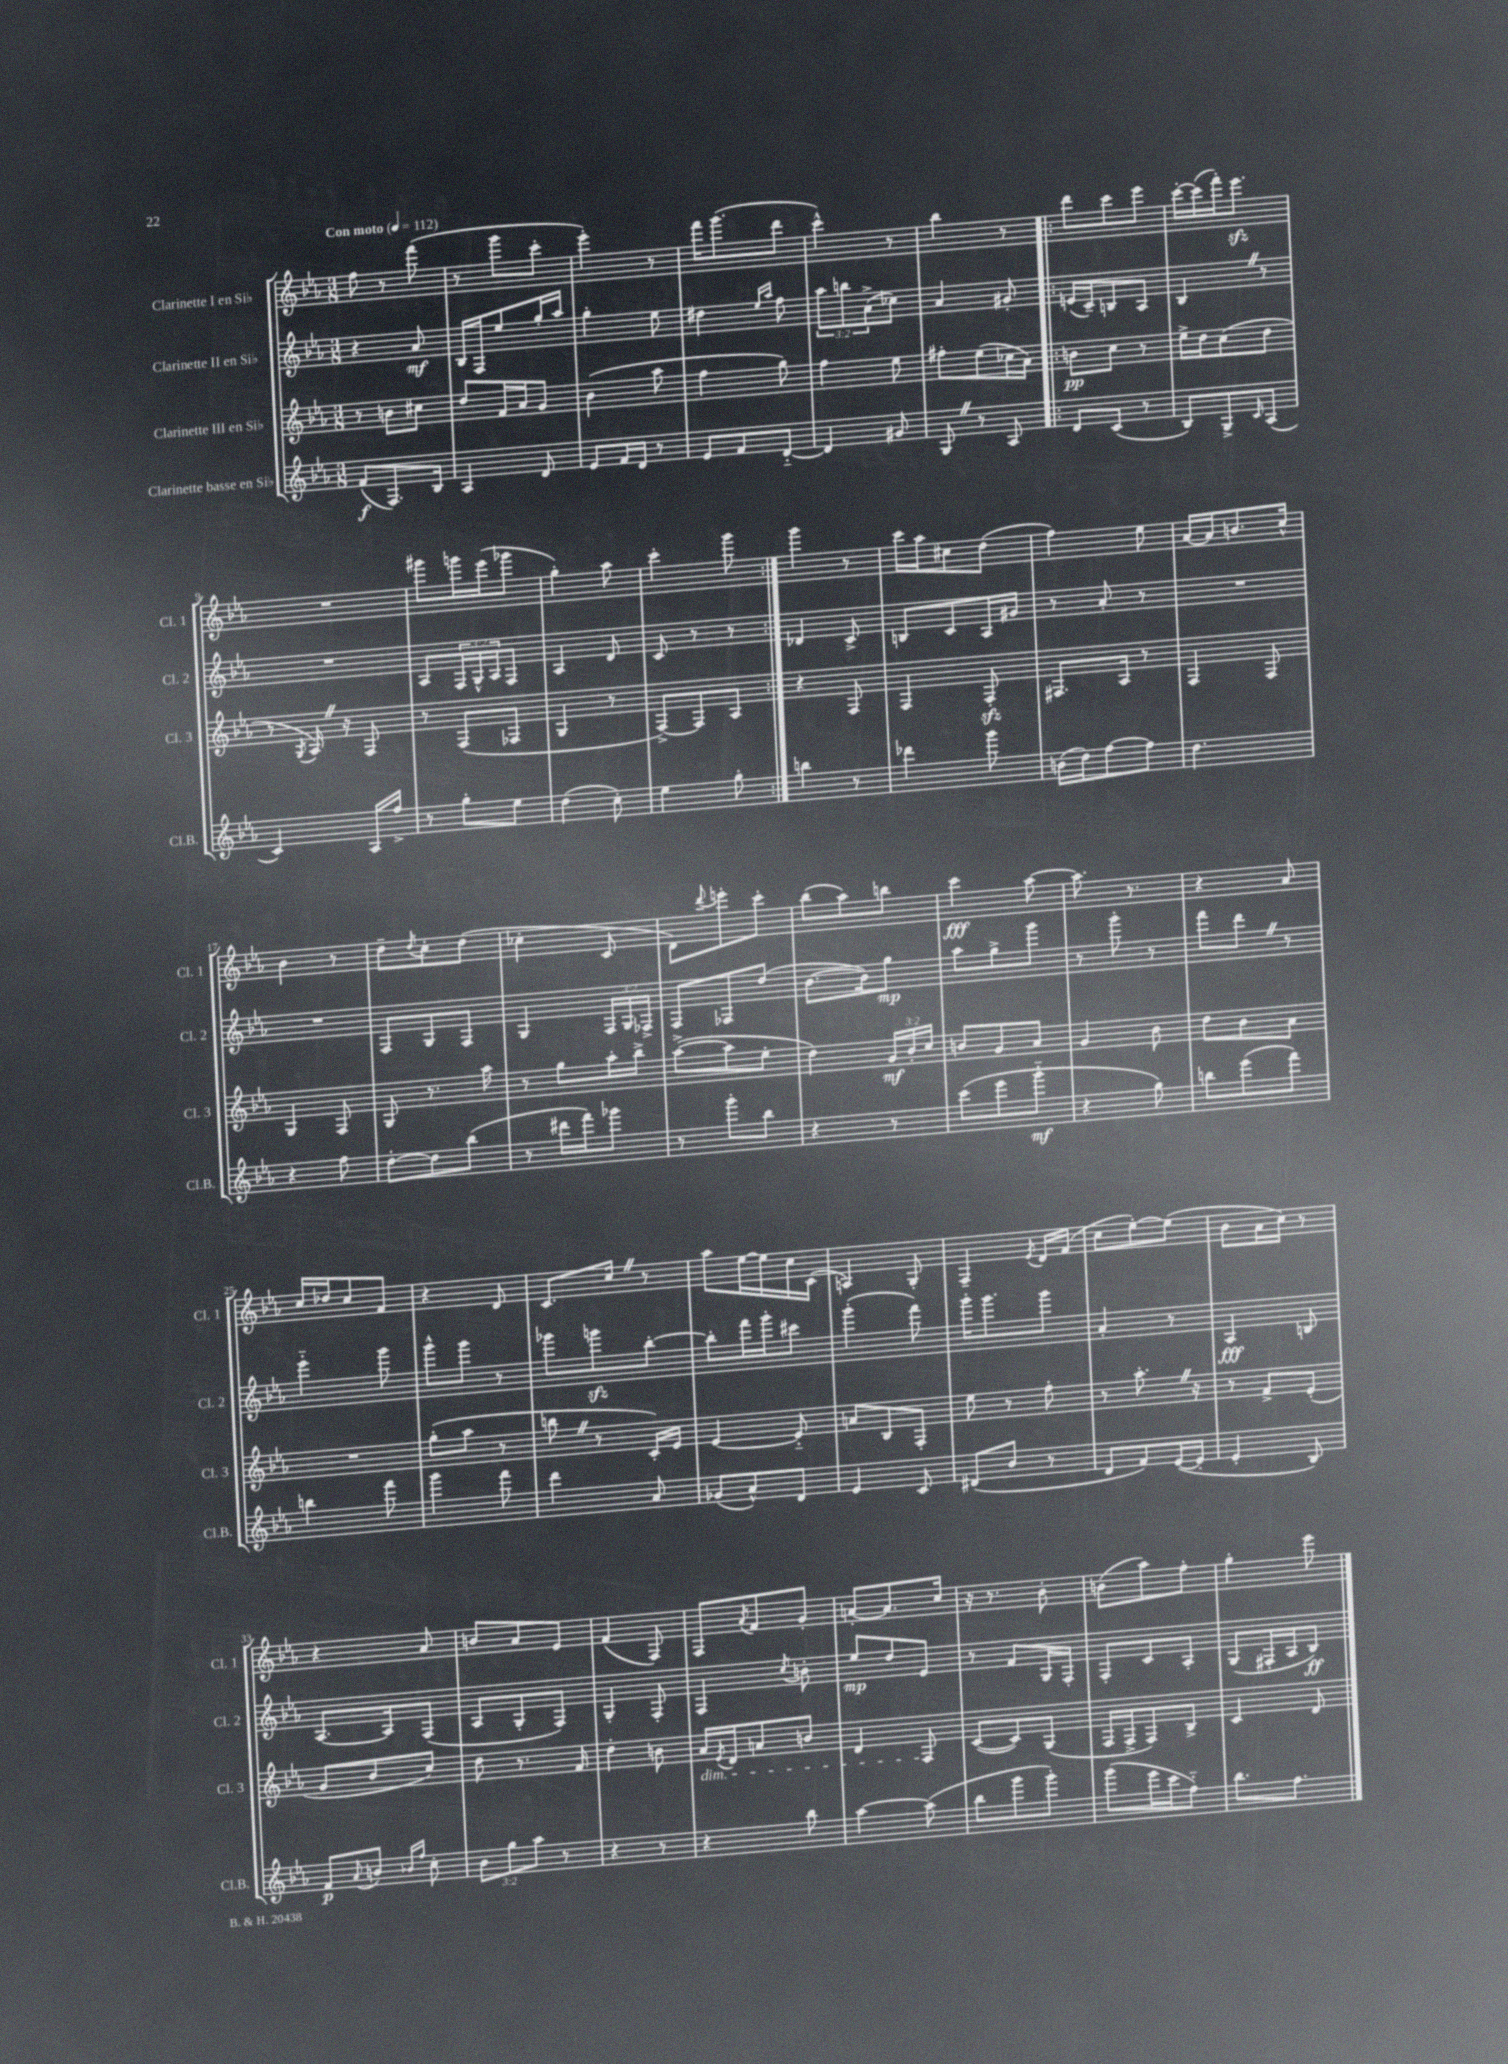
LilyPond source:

<<
\new StaffGroup <<
\new Staff = "s0" \with { instrumentName = "Clarinette I en Sib" shortInstrumentName = "Cl. 1" } {
    \clef treble \key ees \major \numericTimeSignature \time 3/8 \tempo "Con moto" 4 = 112
    f''8 r8 f'''8( |
    r8 g'''8 c'''8-. |
    ees'''4-.) r8 |
    f'''16 g'''8.( d'''8 |
    c'''4-^) r8 |
    bes''4 r8 |
    \repeat volta 2 { d'''8 c'''8 ees'''8 |
    c'''16~-. c'''16( f'''16-.) ees'''8.\sfz |
    R4. |
    gis'''8 g'''16 ees'''16( ges'''8 |
    g''4-.) aes''8 |
    c'''4-. g'''8 | }
    g'''4 r8 |
    c'''16 aes''16 cis''8 d''8( |
    f''4) ees''8 |
    aes'16~ aes'16 b'8. c''16-^ |
    bes'4 r8 |
    d''8-- \acciaccatura { d''8 } c''8-. d''8( |
    ces''4-. c'8 |
    d'8) \appoggiatura { d'''8 } e'''8-. c'''8-. |
    bes''8( aes''8) b''8 |
    c'''4\fff aes''8~ |
    aes''8. r8. |
    r4 aes'8 |
    c''16 des''16 c''8 f'8 |
    r4 d'8 |
    c'8. c''16 \once \override BreathingSign.text = \markup { \musicglyph "scripts.caesura.straight" } \breathe r8 |
    aes''8 ees''16~ ees''16 c''16 c'16( |
    a4) g8-. |
    f4-- \acciaccatura { ees'8 } d'16 f'16( |
    c''8 ees''8~-.) ees''8( |
    bes'8 aes'16 c''16) r8 |
    r4 aes'8 |
    b'8 aes'8 ees'8 |
    f'4( f8) |
    f8 \acciaccatura { aes'8 } f'8 g'8-. |
    a'8~-. a'8. c''16 |
    r16 r8. bes'8-. |
    b'8( aes''8) f''8-. |
    g''4-. ees'''8 \bar "|." |
}
\new Staff = "s1" \with { instrumentName = "Clarinette II en Sib" shortInstrumentName = "Cl. 2" } {
    \clef treble \key ees \major \numericTimeSignature \time 3/8 \override Staff.TupletNumber.text = #tuplet-number::calc-fraction-text
    r4 aes'8\mf |
    bes16 f16 ees''8 g''16-. aes''16 |
    g''4-. ees''8 |
    dis''4 \grace { ees''16 aes''16 } f''8 |
    \tuplet 3/2 { aes''8 b''8 aes'8->( } ces''8) |
    aes'4 gis'8-. |
    \repeat volta 2 { e'16( c'16--) b8 aes8 |
    bes4 \once \override BreathingSign.text = \markup { \musicglyph "scripts.caesura.straight" } \breathe r8 |
    R4. |
    aes8 \tuplet 3/2 { f16 g16-^ aes16 } f8 |
    aes4 d'8 |
    c'8 r8 r8 | }
    des'4 c'8-> |
    b8 c'8 aes16 gis'16 |
    r8 aes'8-. r8 |
    R4. |
    R4. |
    f8 g8 f8 |
    g4 \tuplet 3/2 { f16 g16 fes16-> } |
    f8 fes8 d''8( |
    bes'8.~ bes'16) g''8\mp |
    aes''8 g''8-> g'''8 |
    r8 g'''8-. r8 |
    f'''8 d'''8 \once \override BreathingSign.text = \markup { \musicglyph "scripts.caesura.straight" } \breathe r8 |
    ees'''4-_ g'''8 |
    g'''8-^ g'''8 r8 |
    ges'''8 g'''8\sfz bes''8~-. |
    bes''8-. f'''16 g'''16-. cis'''8 |
    g'''4-.( f'''8) |
    g'''16-. g'''8. g'''8 |
    aes'4-. r8 |
    aes4\fff b8 |
    aes8.~ aes16 f8( |
    aes8 g8-. f8) |
    g4-. f8-. |
    f4 \acciaccatura { c''8 } b'8-. |
    ees''8\mp d''8 ees'8 |
    r8 f'8 g16 f16-. |
    f8-. c'8 aes8-. |
    g8( fis16-. aes16 bes8\ff) \bar "|." |
}
\new Staff = "s2" \with { instrumentName = "Clarinette III en Sib" shortInstrumentName = "Cl. 3" } {
    \clef treble \key ees \major \numericTimeSignature \time 3/8 \override Staff.TupletNumber.text = #tuplet-number::calc-fraction-text
    r8 b'8 cis''8 |
    d''8 f'16 aes'16 g'8 |
    bes'4( aes''8 |
    f''4 g''8) |
    f''4 ees''8 |
    fis''8-. ees''8( ces''16 aes'16) |
    \repeat volta 2 { b'8\pp c''8 r8 |
    ees''16-> d''16 c''8( d''8 |
    r8 \acciaccatura { g8 } aes16) \once \override BreathingSign.text = \markup { \musicglyph "scripts.caesura.straight" } \breathe r16 f8 |
    r8 f8( fes8 |
    g4 r8 |
    f8~->) f8 aes8 | }
    r4 f8 |
    f4 f8-.\sfz |
    fis8. aes16 r8 |
    f4 f8 |
    g4 f8 |
    g8 r8. aes''16 |
    r8 g''8 aes''16-. bes''16-> |
    aes''8~->( aes''8 ees''8-. |
    d''4) \tuplet 3/2 { g'16\mf bes'16-. c''16 } |
    b'8 g'8 aes'8 |
    g'4 bes'8 |
    d''8 bes'8 aes'8 |
    R4. |
    g''8-.( aes''8 r8 |
    b''8 \once \override BreathingSign.text = \markup { \musicglyph "scripts.caesura.straight" } \breathe r8 c'16-.) ees'16 |
    ees'4~ ees'8-_ |
    a'8 bes8 f8-. |
    ees''8 r8 f''8-. |
    r8 aes''8.-. \once \override BreathingSign.text = \markup { \musicglyph "scripts.caesura.straight" } \breathe r16 |
    r8 f'8-> ees'8-.( |
    g'8 bes'8 c''8) |
    d''8 r8. f'16 |
    d''4-. b'8 |
    aes'16\dim \acciaccatura { ees'8 } d'16 a'8 b'8 |
    d'4 f8\! |
    c'8~( c'8) g8( |
    f16 f16-> f8) bes8-> |
    c'4 d'8 \bar "|." |
}
\new Staff = "s3" \with { instrumentName = "Clarinette basse en Sib" shortInstrumentName = "Cl.B." } {
    \clef treble \key ees \major \numericTimeSignature \time 3/8 \override Staff.TupletNumber.text = #tuplet-number::calc-fraction-text
    f'8\f( f8.) bes16 |
    aes4 d'8 |
    ees'8 f'16 d'16 r8 |
    ees'8 f'8 d'8~-_ |
    d'4 gis'8 |
    g8 \once \override BreathingSign.text = \markup { \musicglyph "scripts.caesura.straight" } \breathe r8 aes8 |
    \repeat volta 2 { d'8 c'8( r8 |
    bes8) g8-> \grace { c'16 } aes8( |
    c'4) aes16 f''16-> |
    r8 g''8-. ees''8 |
    d''4( c''8-.) |
    ees''4 g''8-. | }
    b''4 r8 |
    des'''4 g'''8 |
    b'16( d''16) f''8~ f''8 |
    d''4. |
    r4 f''8 |
    d''8~-. d''8 bes''8( |
    r8 dis'''16 f'''16) ges'''8 |
    r8 g'''8-. bes''8 |
    r4 r8 |
    c'''8( ees'''8 g'''8-_\mf |
    r4 g''8) |
    b''8 ees'''8( f'''8) |
    b''4 f'''8 |
    g'''4 f'''8 |
    d'''4 aes'8 |
    ges'8( aes'8-^) d'8 |
    ees'4 c'8 |
    dis'8( bes'8 r8 |
    d'8 f'8) ees'16~( ees'16-. |
    ees'4-. bes8) |
    f'8\p \appoggiatura { aes'8 } b'8 \grace { bes'16 f''16 } c''8-. |
    \tuplet 3/2 { bes'8 g''8 aes''8 } r8 |
    r4 r8 |
    r4 bes''8 |
    aes''4~ aes''8( |
    bes''8 g'''8 g'''8-.) |
    g'''8( ees'''16 c'''16 f''8-_) |
    bes''8. f''8. \bar "|." |
}
>>
>>
